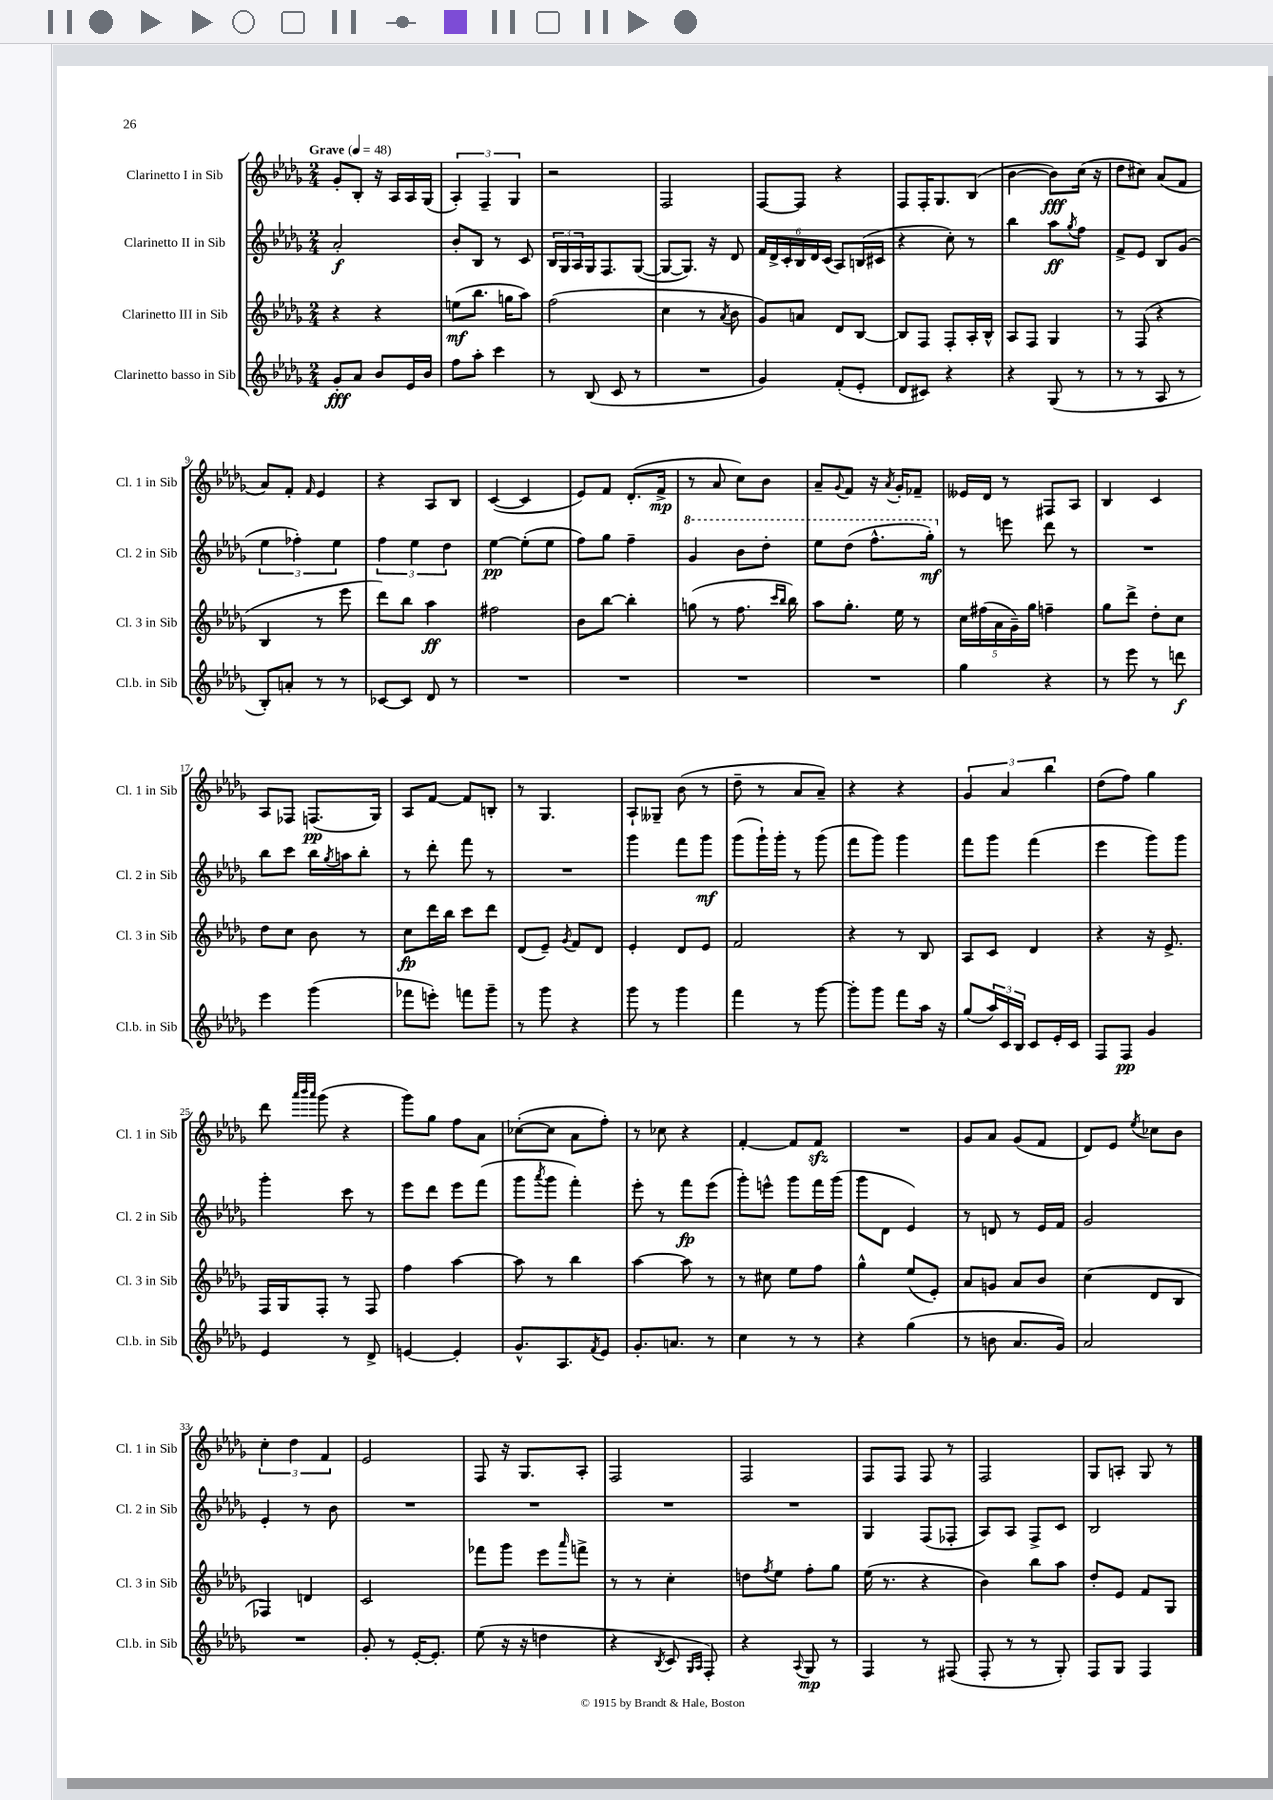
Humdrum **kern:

**kern	**kern	**kern	**kern
*staff4	*staff3	*staff2	*staff1
*clefG2	*clefG2	*clefG2	*clefG2
*k[b-e-a-d-g-]	*k[b-e-a-d-g-]	*k[b-e-a-d-g-]	*k[b-e-a-d-g-]
*M2/4	*M2/4	*M2/4	*M2/4
*MM48	*MM48	*MM48	*MM48
8g-'	4r	2a-'	8g-'
8a-	.	.	8B-'
8b-	4r	.	16r
.	.	.	16A-
16e-	.	.	16A-
16b-	.	.	(16G-
=	=	=	=
8ff	(8ee	8b-'	6A-')
8aa-'	8.bb-	8B-	.
.	.	.	6F~
4ccc	.	8r	.
.	16gg	.	.
.	.	.	6G-
.	8aa-)	8c	.
=	=	=	=
8r	(2ff	24B-	2r
.	.	24G-	.
.	.	24A-	.
(8B-	.	16G-	.
.	.	8.F	.
8c	.	.	.
8r	.	([8G-	.
=	=	=	=
2r	4cc	8G-_	2F
.	.	8.G-])	.
.	8r	.	.
.	.	16r	.
.	8qa-	.	.
.	8b-	8d-	.
=	=	=	=
4g-)	8g-)	24f	[8F
.	.	24d-^	.
.	.	24c'	.
.	8a	24B-	8F]
.	.	24d-	.
.	.	(24c	.
(8f'	8d-	8A-)	4r
8e-'	[8B-	(16B	.
.	.	16c#	.
=	=	=	=
8d-	8B-]	4r	8F
8c#)	8F	.	16F'
.	.	.	8.G-
4r	8F'	8cc')	.
.	16A-'	8r	(8B-
.	16B-^^	.	.
=	=	=	=
4r	8A-	4bb-	[4b-
.	8F	.	.
(8G-	4G-	8aa-	8b-])
.	.	8qgg-	.
8r	.	8ff	(16cc
.	.	.	16r
=	=	=	=
8r	8r	8f^	8dd-
8r	(8F	8e-	8cc#)
8A-	4r	8B-	(8a-
8r	.	(8g-	8f
=	=	=	=
8B-')	4B-	6ee-	8a-)
8a'	.	.	8f'
.	.	6ff-')	.
.	.	.	16qqf
8r	8r	.	4e-
.	.	6ee-	.
8r	8eee-	.	.
=	=	=	=
[8c-	8ddd-)	6ff	4r
8c-]	8bb-	.	.
.	.	6ee-	.
8d-	4aa-	.	8A-
.	.	6dd-	.
8r	.	.	8B-
=	=	=	=
2r	2ff#	[4ee-	([4c
.	.	(8ee-']	4c]
.	.	8ee-	.
=	=	=	=
2r	8b-	8ff)	8e-)
.	[8bb-	8gg-	8f
.	4bb-']	4ff~	(8.d-'
.	.	.	16f^
=	=	=	=
2r	(8gg	4gg-	8r
.	8r	.	8a-
.	8.ff	8bb-	8cc)
.	.	8ddd-'	8b-
.	16qqccc	.	.
.	16qqbb-	.	.
.	16bb-)	.	.
=	=	=	=
2r	8aa-	8eee-	8a-~
.	.	.	8qqg-
.	8.gg-'	(8ddd-	8f
.	.	8.fff^^	16r
.	.	.	8qa-
.	16ee-	.	16g-'
.	8r	.	8f-~
.	.	16ggg-')	.
=	=	=	=
4gg-	20cc	8r	16e--
.	(20ff#	.	.
.	.	.	16d-
.	20a-	.	.
.	.	8eee	8r
.	20g-~)	.	.
.	20gg-	.	.
4r	4ff~	8ddd-	8F#
.	.	8r	8A-
=	=	=	=
8r	8gg-	2r	4B-
8eee-	8ddd-^	.	.
8r	8dd-'	.	4c
8ddd	8cc	.	.
=	=	=	=
4eee-	8dd-	8bb-	8A-
.	8cc	8ccc	8F-
(4ggg-	8b-	16bb-	(8.F
.	.	8qgg-	.
.	.	16aa	.
.	8r	8bb-'	.
.	.	.	16G-)
=	=	=	=
8fff-	8cc	8r	8A-
8eee')	16ddd-	8ddd-'	[8f
.	16bb-	.	.
8fff	8ccc	8fff	8f]
8ggg-~	8ddd-	8r	8B'
=	=	=	=
8r	(8d-	2r	8r
8ggg-	8e-~)	.	4.G-
.	8qg-	.	.
4r	8f	.	.
.	8d-	.	.
=	=	=	=
8ggg-	4e-'	4ggg-	8A-`
8r	.	.	8G--~
4ggg-	8d-	8fff	(8b-
.	8e-	8ggg-	8r
=	=	=	=
4fff	2f	(8ggg-	8dd-~
.	.	16ggg-`)	8r
.	.	16ggg-'	.
8r	.	8r	8a-
[8ggg-	.	(8ggg-	8a-~)
=	=	=	=
8ggg-']	4r	8fff	4r
8ggg-	.	8ggg-)	.
8fff	8r	4ggg-	4r
16aa-	8B-	.	.
16r	.	.	.
=	=	=	=
(8gg-	8A-	8fff	6g-
24aa-)	8c	8ggg-	.
24c	.	.	6a-
24B-	.	.	.
8c	4d-	(4fff	.
.	.	.	6bb-
16e-'	.	.	.
16c	.	.	.
=	=	=	=
8F	4r	4eee-	(8dd-
8F	.	.	8ff)
4g-	16r	8ggg-)	4gg-
.	8.e-^	.	.
.	.	8ggg-	.
=	=	=	=
4e-	16F	4ggg-'	8ddd-
.	16G-	.	.
.	.	.	32qqaaa-
.	.	.	32qqbbb-
.	.	.	32qqaaa-
.	8F'	.	(8ggg-
8r	8r	8ccc	4r
8d-^	8F	8r	.
=	=	=	=
[4e	4ff	8eee-	8ggg-)
.	.	8ddd-	8gg-
4e']	[4aa-	8eee-	8ff
.	.	(8fff	8a-
=	=	=	=
8.g-^^	8aa-]	8ggg-	([8cc-'
.	.	8qaaa-	.
.	8r	8ggg-	8cc-]
8.A-	.	.	.
.	4bb-	4fff')	8a-
8qf	.	.	.
8e-	.	.	8ff')
=	=	=	=
8.g-'	[4aa-	8eee-'	8r
.	.	8r	8cc-
8.a	.	.	.
.	8aa-]	8fff	4r
8r	8r	(8eee-	.
=	=	=	=
4cc	8r	8ggg-')	[4f'
.	8cc#	8eee^^	.
8r	8ee-	8ggg-	8f]
8r	8ff	16fff	8f
.	.	(16ggg-	.
=	=	=	=
4r	4gg-^^	8ggg-	2r
.	.	8d-	.
(4gg-	(8ee-	4e-)	.
.	8e-')	.	.
=	=	=	=
8r	8a-	8r	8g-
8b	8g	8d	8a-
8.a-	8a-	8r	(8g-
.	8b-	16e-	8f
16g-)	.	16f	.
=	=	=	=
2a-	(4cc	2g-	8d-)
.	.	.	8e-
.	.	.	8qee-
.	8d-	.	8cc-
.	8B-	.	8b-
=	=	=	=
2r	4F-)	4e-'	6cc'
.	.	.	6dd-
.	4d	8r	.
.	.	.	6f
.	.	8b-	.
=	=	=	=
8g-'	2c	2r	2e-
8r	.	.	.
[16e-'	.	.	.
8.e-']	.	.	.
=	=	=	=
(8ee-	8fff-	2r	8F
16r	8ggg-	.	16r
16r	.	.	8.G-
4dd	8eee-	.	.
.	16qqaaa-	.	.
.	8fff^	.	8A-'
=	=	=	=
4r	8r	2r	2F
.	8r	.	.
8qB-	.	.	.
8c	4cc'	.	.
16qqG-	.	.	.
16qqA-	.	.	.
8F')	.	.	.
=	=	=	=
4r	8dd	2r	2F
.	8qff	.	.
.	8ee-	.	.
8qqA-	.	.	.
8G-	8ff'	.	.
8r	8gg-	.	.
=	=	=	=
4F	(16ee-	4G-	8F
.	8.r	.	.
.	.	.	8F
8r	4r	(8F	8F
(8F#	.	8F-'	8r
=	=	=	=
8F'	4b-)	8A-)	2F
8r	.	8A-	.
8r	8bb-	8F^	.
8G-')	8aa-	8c	.
=	=	=	=
8F	8dd-'	2B-	8G-
8G-	8e-	.	8A'
4F	8f	.	8G-
.	8G-	.	8r
==	==	==	==
*-	*-	*-	*-
